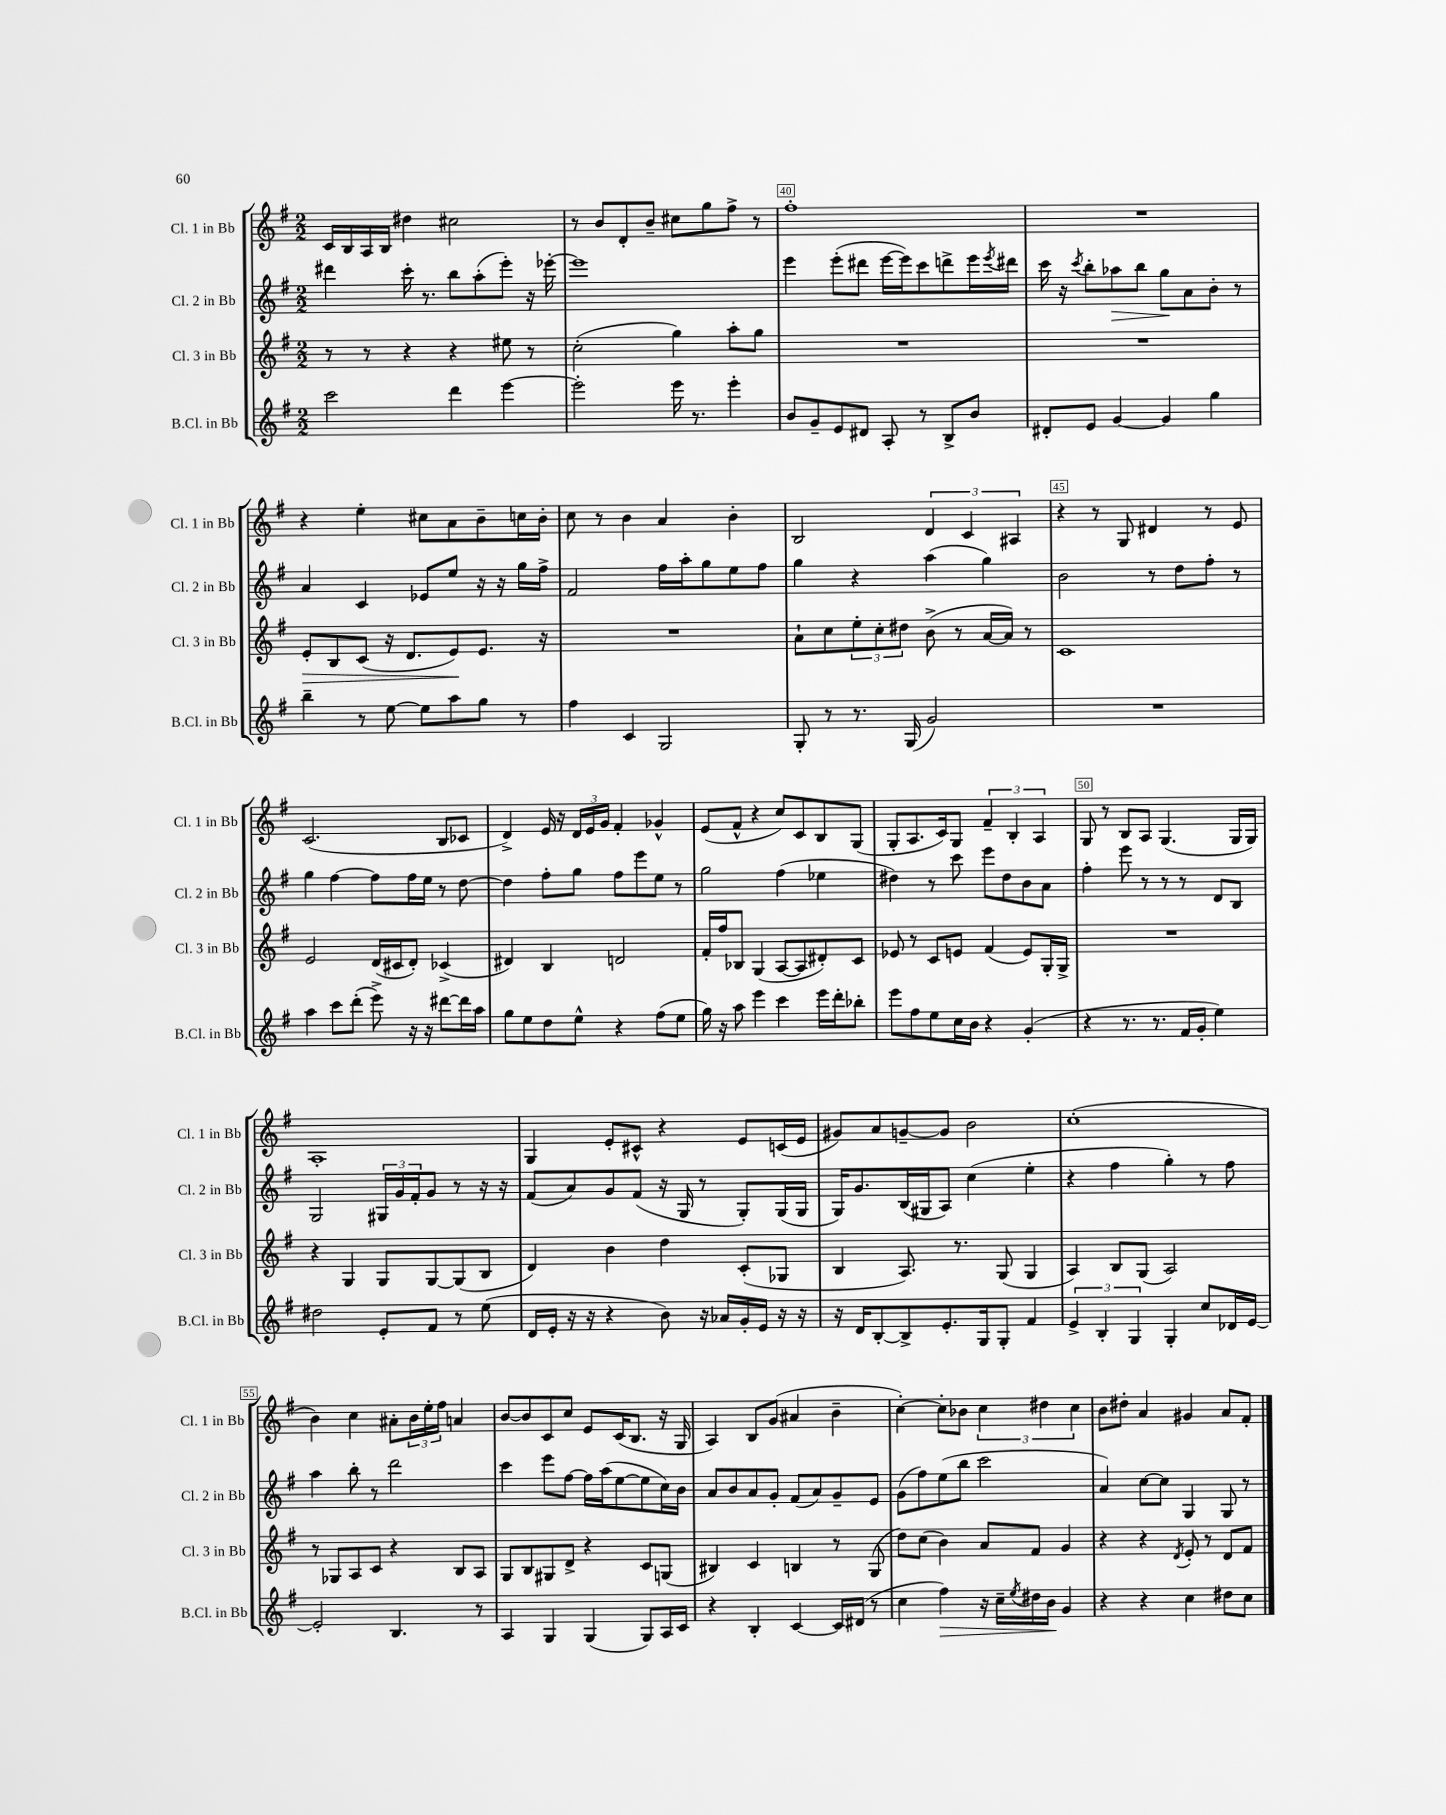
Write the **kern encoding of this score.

**kern	**kern	**kern	**kern
*staff4	*staff3	*staff2	*staff1
*clefG2	*clefG2	*clefG2	*clefG2
*k[f#]	*k[f#]	*k[f#]	*k[f#]
*M2/2	*M2/2	*M2/2	*M2/2
2ccc	8r	4ddd#	16c
.	.	.	16B
.	8r	.	16A
.	.	.	16B
.	4r	16ccc'	4dd#
.	.	8.r	.
4ddd	4r	8bb	2cc#
.	.	(8aa'	.
[4eee	8ee#	8eee')	.
.	8r	16r	.
.	.	[16eee-'	.
=	=	=	=
2eee']	(2cc'	1eee-]	8r
.	.	.	8b
.	.	.	8d'
.	.	.	8b~
16eee	4gg)	.	8cc#
8.r	.	.	.
.	.	.	8gg
4eee'	8aa'	.	8ff#^
.	8gg	.	8r
=	=	=	=
8b	1r	4eee	1ff#'
8g~	.	.	.
8e	.	(8eee'	.
8d#	.	8ddd#	.
8A'	.	[16eee	.
.	.	16eee])	.
8r	.	8ccc	.
8B^	.	8ddd^	.
8b	.	16eee	.
.	.	8qeee	.
.	.	16ddd#	.
=	=	=	=
8d#'	1r	16ccc	1r
.	.	16r	.
.	.	8qccc	.
8e	.	8bb'	.
[4g	.	8aa-	.
.	.	8bb	.
4g]	.	8gg	.
.	.	8a	.
4gg	.	8b'	.
.	.	8r	.
=	=	=	=
4bb~	8e'	4a	4r
.	8B	.	.
8r	(8c	4c	4ee'
[8ee	16r	.	.
.	8.d	.	.
8ee]	.	8e-	8cc#
8aa	8e)	8ee	8a
8gg	8.e	16r	8b~
.	.	16r	.
8r	.	16gg	16cc
.	16r	16ff#^	16b'
=	=	=	=
4ff#	1r	2f#	8cc
.	.	.	8r
4c	.	.	4b
2G	.	16ff#	4a
.	.	16aa'	.
.	.	8gg	.
.	.	8ee	4b'
.	.	8ff#	.
=	=	=	=
8G'	8a`	4gg	2B
8r	8cc	.	.
8.r	12ee'	4r	.
.	12cc'	.	.
.	12dd#	.	.
(16G	.	.	.
2g)	(8b^	(4aa	6d
.	8r	.	.
.	.	.	6c
.	[16a	4gg)	.
.	16a])	.	.
.	.	.	6A#
.	8r	.	.
=	=	=	=
1r	1c	2b	4r
.	.	.	8r
.	.	.	8G
.	.	8r	4d#
.	.	8dd	.
.	.	8ff#'	8r
.	.	8r	8e
=	=	=	=
4aa	2e	4gg	(2.c
8ccc	.	[4ff#	.
(8ddd'	.	.	.
8eee^)	(16d	8ff#]	.
.	16c#	.	.
16r	8d')	16ff#	.
16r	.	16ee	.
[8ddd#	(4c-^	8r	8B
16ddd#]	.	[8dd	8c-
16aa	.	.	.
=	=	=	=
8gg	4d#)	4dd]	4d^)
8ee	.	.	.
8dd	4B	8ff#'	16e
.	.	.	16r
8ee^^	.	8gg	24d
.	.	.	24e
.	.	.	24g
4r	2d	8ff#	4f#'
.	.	8eee	.
(8ff#	.	8ee	4g-^^
8ee	.	8r	.
=	=	=	=
16gg)	16f#'	2gg	(8e
16r	16ff#	.	.
8aa	8B-	.	8f#^^
4eee	(4G	.	4r
4ccc	[8A	(4ff#	8cc)
.	8A]	.	8c
16eee	8d#')	4ee-	8B
16ddd'	.	.	.
8bb-'	8c	.	(8G
=	=	=	=
8eee	8e-	4dd#)	8G'
8ff#	8r	.	8.A
8ee	8c	8r	.
.	.	.	16c)
16cc	8e	8ccc	8G
16b	.	.	.
4r	(4f#	8eee	6f#~
.	.	8dd#	.
.	.	.	6B'
(4g'	8e)	8b	.
.	.	.	6A
.	16G'	8a	.
.	16G^	.	.
=	=	=	=
4r	1r	4ff#'	8G
.	.	.	8r
8.r	.	8eee	8B
.	.	8r	8A
8.r	.	.	.
.	.	8r	(4.G
16f#	.	8r	.
16g'	.	.	.
4ee)	.	8d	.
.	.	8B	16G
.	.	.	16G)
=	=	=	=
2dd#	4r	2G	1A'
.	4G	.	.
8e'	8G	24G#	.
.	.	24g	.
.	.	24f#'	.
8f#	[8G	8g	.
8r	(8G]	8r	.
(8ee	8B	16r	.
.	.	16r	.
=	=	=	=
16d	4d)	(8f#	4G
16e'	.	.	.
16r	.	8a)	.
16r	.	.	.
4r	4b	8g	8e'
.	.	(8f#	8c#^^
8b)	4dd	16r	4r
.	.	16G	.
16r	.	8r	.
16a-	.	.	.
16g'	(8c'	8G')	8e
16e	.	.	.
16r	8G-	(16G	(16c
16r	.	16G	16e
=	=	=	=
16r	4B	16G)	8g#)
16d	.	8.g	.
[8B'	.	.	8a
8B^]	8.A)	(16B	[8g~
.	.	16G#	.
8.e'	.	8A)	8g]
.	8.r	.	.
.	.	(4cc	2b
16G	.	.	.
8G'	(8G	.	.
4f#	4G	4ee'	.
=	=	=	=
6e^	4A)	4r	(1cc'
6B'	.	.	.
.	8B	4ff#	.
6G	.	.	.
.	(8G	.	.
4G'	2A)	4gg')	.
8cc	.	8r	.
16d-	.	8ff#	.
[16e	.	.	.
=	=	=	=
2e']	8r	4aa	4b)
.	8G-	.	.
.	8A	8bb'	4cc
.	8c	8r	.
4.B	4r	2ddd	8a#'
.	.	.	24b
.	.	.	24ee'
.	.	.	24ff#
.	8B	.	4a
8r	8A	.	.
=	=	=	=
4A	8G	4ccc	[8b
.	8B	.	8b]
4G	8G#	8eee	8c
.	8d^	[8ff#	8cc
(4G	4r	16ff#]	8e
.	.	(16aa	.
.	.	[8ee	(16c
.	.	.	8.B
8G)	8c	8ee]	.
16A	(8G	16cc)	16r
16c	.	16b	16G
=	=	=	=
4r	4B#)	8a	4A)
.	.	8b	.
4B'	4c	8a	8B
.	.	8g'	(8g
[4c	4B	(8f#	4a#
.	.	8a)	.
16c]	8r	8g~	4b~
(16d#	.	.	.
8r	(8G	8e	.
=	=	=	=
4cc	8dd)	(8g	[4cc')
.	(8cc	8ff#)	.
4ff#)	4b)	(8ee	8cc']
.	.	8bb	8b-
16r	8a	2ccc	6cc
16cc~	.	.	.
8qee	.	.	.
16dd#	8f#	.	.
.	.	.	6dd#
16b	.	.	.
4g	4g	.	.
.	.	.	6cc
=	=	=	=
4r	4r	4a)	8b
.	.	.	8dd#'
4r	4r	[8cc	4a
.	.	8cc]	.
.	8qd	.	.
4cc	8e'	4G	4g#
.	8r	.	.
8dd#	8d	8G	8a
8cc	8f#	8r	8f#'
==	==	==	==
*-	*-	*-	*-
